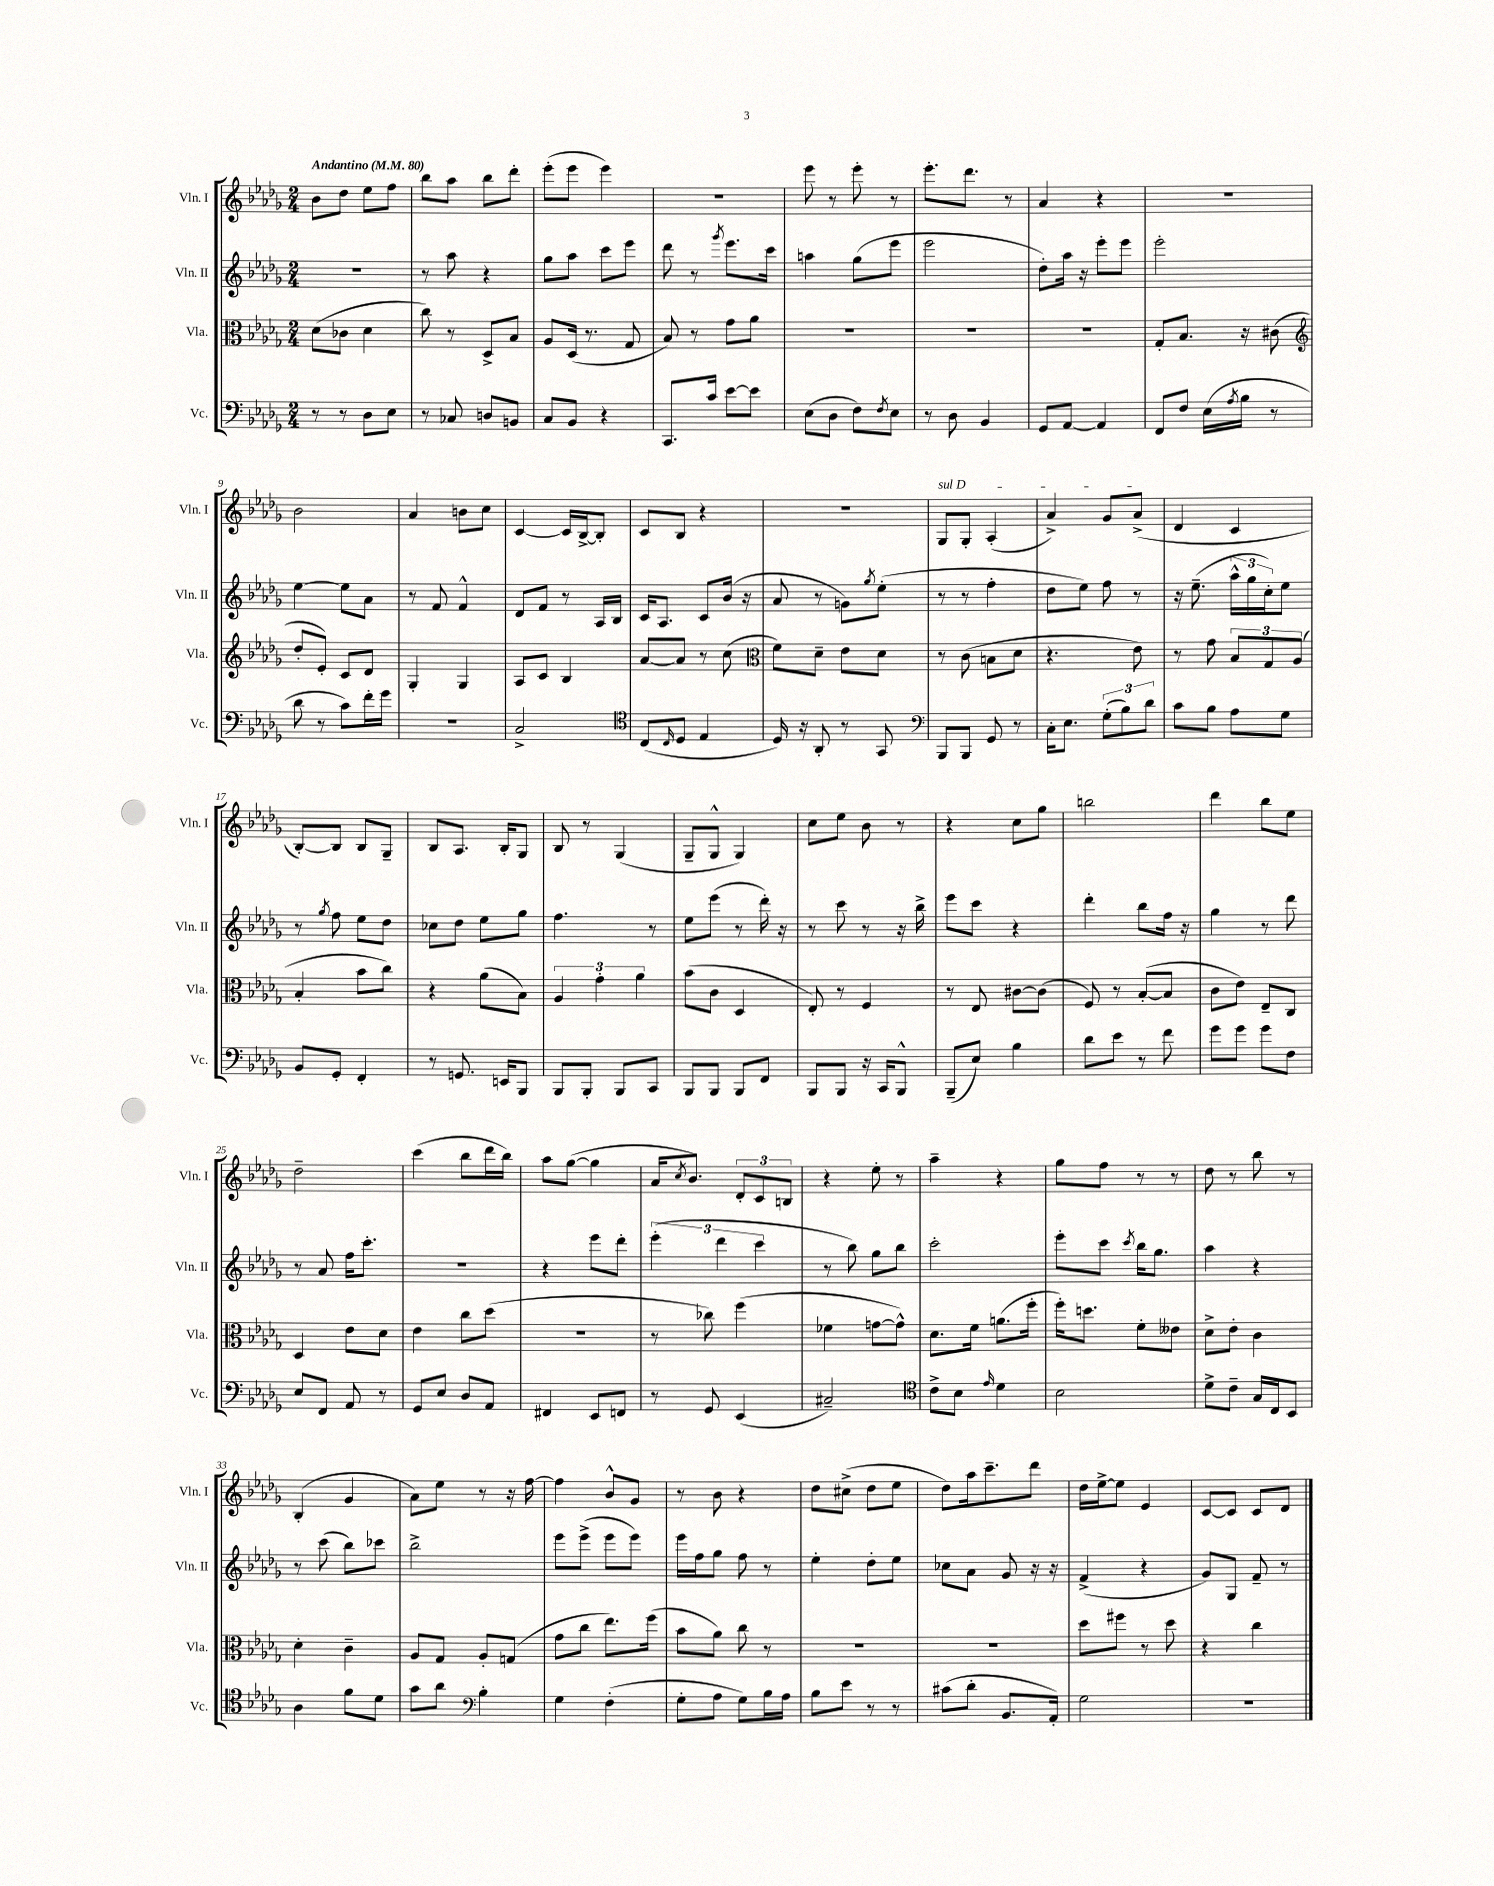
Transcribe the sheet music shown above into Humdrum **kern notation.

**kern	**kern	**kern	**kern
*part4	*part3	*part2	*part1
*staff4	*staff3	*staff2	*staff1
*I"Vc.	*I"Vla.	*I"Vln. II	*I"Vln. I
*I'Vc.	*I'Vla.	*I'Vln. II	*I'Vln. I
*clefF4	*clefC3	*clefG2	*clefG2
*k[b-e-a-d-g-]	*k[b-e-a-d-g-]	*k[b-e-a-d-g-]	*k[b-e-a-d-g-]
*M2/4	*M2/4	*M2/4	*M2/4
*MM80	*MM80	*MM80	*MM80
=1	=1	=1	=1
!	!	!	!LO:TX:a:B:t=Andantino
8r	(8d-\L	2r	8b-\L
8r	8c-X\J	.	8dd-\J
8D-\L	4d-\	.	8ee-\L
8E-\J	.	.	8ff\J
=2	=2	=2	=2
8r	8cc\)	8r	8bb-\L
8C-X/	8r	8aa-\	8aa-\J
8Dn/L	8D-^/L	4r	8bb-\L
8BBn/J	8B-/J	.	8ddd-'\J
=3	=3	=3	=3
8C/L	8A-/L	8gg-\L	(8eee-'\L
8BB-/J	(16D-/Jk	8aa-\J	8eee-\J
.	8.r	.	.
4r	.	8ccc\L	4eee-\)
.	8G-/	8eee-\J	.
=4	=4	=4	=4
8.CC/L	8B-/)	8ddd-\	2r
.	8r	8r	.
16c/Jk	.	.	.
.	.	8qggg-/	.
[8e-\L	8g-\L	8.eee-\L	.
8e-\J]	8a-\J	.	.
.	.	16ccc\Jk	.
=5	=5	=5	=5
(8E-\L	2r	4aan\	8eee-\
8D-\J	.	.	8r
8F\L)	.	(8gg-\L	8eee-'\
8qF/	.	.	.
8E-\J	.	8eee-\J	8r
=6	=6	=6	=6
8r	2r	2eee-\	8.eee-'\L
8D-\	.	.	.
.	.	.	8.ddd-\J
4BB-/	.	.	.
.	.	.	8r
=7	=7	=7	=7
8GG-/L	2r	8dd-'\L)	4a-/
[8AA-/J	.	16aa-\Jk	.
.	.	16r	.
4AA-/]	.	8eee-'\L	4r
.	.	8eee-\J	.
=8	=8	=8	=8
8FF/L	8G-'/L	2eee-'\	2r
8F/J	8.B-/J	.	.
(16E-\LL	.	.	.
8qA-/	.	.	.
16B-\JJ	16r	.	.
8r	(8c#X\	.	.
!!LO:LB:g=z
=9	=9	=9	=9
*	*clefG2	*	*
8d-\	8dd-'/L	[4ee-\	2b-\
8r	8e-'/J)	.	.
8c\L)	8c/L	8ee-\L]	.
16f'\L	8d-/J	8a-\J	.
16g-\JJ	.	.	.
=10	=10	=10	=10
2r	4G-'/	8r	4a-/
.	.	8f/	.
.	4G-/	4f^^/	8bn\L
.	.	.	8cc\J
=11	=11	=11	=11
2C^/	8A-/L	8d-/L	[4c/
.	8c/J	8f/J	.
.	4B-/	8r	16c/LL]
.	.	.	[16B-^/J
.	.	16A-/LL	8B-'/J]
.	.	16B-/JJ	.
=12	=12	=12	=12
*clefC4	*	*	*
(8C/L	[8a-/L	16c/KL	8c/L
.	.	8.A-/J	.
16qqC/	.	.	.
8D-/J	8a-/J]	.	8B-/J
4E-/	8r	8c/L	4r
.	(8cc\	(16b-/Jk	.
.	.	16r	.
=13	=13	=13	=13
*	*clefC3	*	*
16D-/)	8f\L)	8a-/	2r
16r	.	.	.
8AA-'/	8d-~\J	8r	.
8r	8e-\L	8gn\L)	.
.	.	8qgg-/	.
8GG-/	8d-\J	(8ee-'\J	.
=14	=14	=14	=14
*clefF4	*	*	*
!	!	!	!LO:TX:a:i:t=sul D
8BBB-/L	8r	8r	8G-/L
8BBB-/J	(8c\	8r	8G-'/J
8GG-/	8Bn\L	4ff'\	(4A-'/
8r	8d-\J	.	.
=15	=15	=15	=15
16C'\KL	4.r	8dd-\L	4a-^/)
8.E-\J	.	.	.
.	.	8ee-\J)	.
(12G-'\L	.	8ff\	8g-/L
12B-\)	.	.	.
.	8e-\)	8r	(8a-^/J
12d-\J	.	.	.
=16	=16	=16	=16
8c\L	8r	16r	4d-/
.	.	(8.ee-~\	.
8B-\J	8g-\	.	.
8A-\L	12B-/L	24aa-^^\LL	4c/
.	.	24gg-\	.
.	12G-/	24cc'\J)	.
8G-\J	.	8ee-\J	.
.	(12A-/J	.	.
!!LO:LB:g=z
=17	=17	=17	=17
8BB-/L	4B-'/	8r	[8B-'/L)
.	.	8qgg-/	.
8GG-'/J	.	8ff\	8B-/J]
4FF'/	8b-\L	8ee-\L	8B-/L
.	8cc\J)	8dd-\J	8G-~/J
=18	=18	=18	=18
8r	4r	8cc-X\L	8B-/L
8.GGn/	.	8dd-\J	8.A-/J
.	(8a-\L	8ee-\L	.
16EEn/KL	.	.	16B-'/KL
8BBB-/J	8B-\J)	8gg-\J	8G-/J
=19	=19	=19	=19
8BBB-/L	6A-/	4.ff\	8B-/
8BBB-'/J	.	.	8r
.	6g-'\	.	.
8BBB-/L	.	.	(4G-/
.	6a-\	.	.
8CC/J	.	8r	.
=20	=20	=20	=20
8BBB-/L	(8b-\L	8ee-\L	8G-~/L
8BBB-/J	8c\J	(8eee-\J	8G-^^/J
8BBB-/L	4D-/	8r	4G-/)
8FF/J	.	16ddd-'\)	.
.	.	16r	.
=21	=21	=21	=21
8BBB-/L	8E-'/)	8r	8cc\L
8BBB-/J	8r	8ccc\	8ee-\J
16r	4F/	8r	8b-\
16CC/KL	.	.	.
8BBB-^^/J	.	16r	8r
.	.	16bb-^\	.
=22	=22	=22	=22
(8BBB-~/L	8r	8eee-\L	4r
8E-/J)	8E-/	8ccc\J	.
4B-\	[8c#X\L	4r	8cc\L
.	(8c#\J]	.	8gg-\J
=23	=23	=23	=23
8d-\L	8F/)	4ddd-'\	2bbn\
8e-\J	8r	.	.
8r	([8B-'/L	8bb-\L	.
8f\	8B-/J]	16ff\Jk	.
.	.	16r	.
=24	=24	=24	=24
8g-\L	8c\L	4gg-\	4ddd-\
8g-\J	8e-\J)	.	.
8g-\L	8E-~/L	8r	8bb-\L
8F\J	8C/J	8ddd-\	8ee-\J
!!LO:LB:g=z
=25	=25	=25	=25
8E-/L	4D-/	8r	2dd-~\
8FF/J	.	8a-/	.
8AA-/	8e-\L	16ff\KL	.
.	.	8.ccc'\J	.
8r	8d-\J	.	.
=26	=26	=26	=26
8GG-/L	4e-\	2r	(4ccc\
8E-/J	.	.	.
8D-/L	8cc\L	.	8bb-\L
8AA-/J	(8dd-\J	.	16ddd-\L
.	.	.	16bb-\JJ)
=27	=27	=27	=27
4FF#X/	2r	4r	8aa-\L
.	.	.	([8gg-\J
8EE-/L	.	8eee-\L	4gg-\]
8FFn/J	.	8ddd-'\J	.
=28	=28	=28	=28
8r	8r	(6eee-'\	16a-/KL
.	.	.	8qcc/
.	.	.	8.b-/J)
8GG-/	8cc-X\)	.	.
.	.	6ddd-\	.
(4EE-/	(4ff\	.	12d-'/L
.	.	6ccc\	12c/
.	.	.	12Bn/J
=29	=29	=29	=29
2C#X~/)	4f-X\	8r	4r
.	.	8bb-\)	.
.	[8gn\L	8gg-\L	8ee-'\
.	8g^^\J])	8bb-\J	8r
=30	=30	=30	=30
*clefC4	*	*	*
8c^\L	8.d-\L	2ccc'\	4aa-~\
8B-\J	.	.	.
.	16f\Jk	.	.
16qqe-/	.	.	.
4d-\	(8.an\L	.	4r
.	16ff'\Jk	.	.
=31	=31	=31	=31
2B-\	16ff'\KL)	8eee-'\L	8gg-\L
.	8.ddn\J	.	.
.	.	8ccc\J	8ff\J
.	.	8qccc/	.
.	8f'\L	16bb-\KL	8r
.	.	8.gg-\J	.
.	8e--X\J	.	8r
=32	=32	=32	=32
8d-^\L	8d-^\L	4aa-\	8dd-\
8c~\J	8e-'\J	.	8r
16G-/LL	4c\	4r	8bb-\
16C/J	.	.	.
8BB-/J	.	.	8r
!!LO:LB:g=z
=33	=33	=33	=33
4A-\	4d-'\	8r	(4B-'/
.	.	(8ccc\	.
8f\L	4c~\	8bb-\L)	4g-/
8d-\J	.	8ccc-X\J	.
=34	=34	=34	=34
8g-\L	8A-/L	2bb-^\	8a-\L)
8a-\J	8G-/J	.	8ee-\J
*clefF4	*	*	*
4B-'\	8A-'/L	.	8r
.	(8Gn/J	.	16r
.	.	.	[16ff\
=35	=35	=35	=35
4G-\	8g-\L	8eee-\L	4ff\]
.	8cc\J	(8eee-^\J	.
(4F'\	8.ee-\L)	8eee-\L	8b-^^/L
.	.	8eee-\J)	8g-/J
.	(16ff\Jk	.	.
=36	=36	=36	=36
8G-'\L	8b-\L	16eee-\LL	8r
.	.	16ff\J	.
8A-\J	8a-\J)	8gg-\J	8b-\
8G-\L)	8cc\	8ff\	4r
16B-\L	8r	8r	.
16A-\JJ	.	.	.
=37	=37	=37	=37
8B-\L	2r	4ee-'\	8dd-\L
8e-\J	.	.	(8cc#X^\J
8r	.	8dd-'\L	8dd-\L
8r	.	8ee-\J	8ee-\J
=38	=38	=38	=38
(8c#X\L	2r	8cc-X\L	8dd-\L)
8d-'\J	.	8a-\J	16aa-\k
.	.	.	8.ccc~\
8.BB-/L	.	8g-/	.
.	.	16r	8ddd-\J
16AA-'/Jk)	.	16r	.
=39	=39	=39	=39
2G-\	8dd-\L	(4f^/	16dd-\LL
.	.	.	[16ee-^\J
.	8ff#X\J	.	8ee-\J]
.	8r	4r	4e-/
.	8dd-\	.	.
=40	=40	=40	=40
2r	4r	8g-/L)	[8c/L
.	.	8G-/J	8c/J]
.	4cc\	8f~/	8c/L
.	.	8r	8d-/J
==	==	==	==
*-	*-	*-	*-
